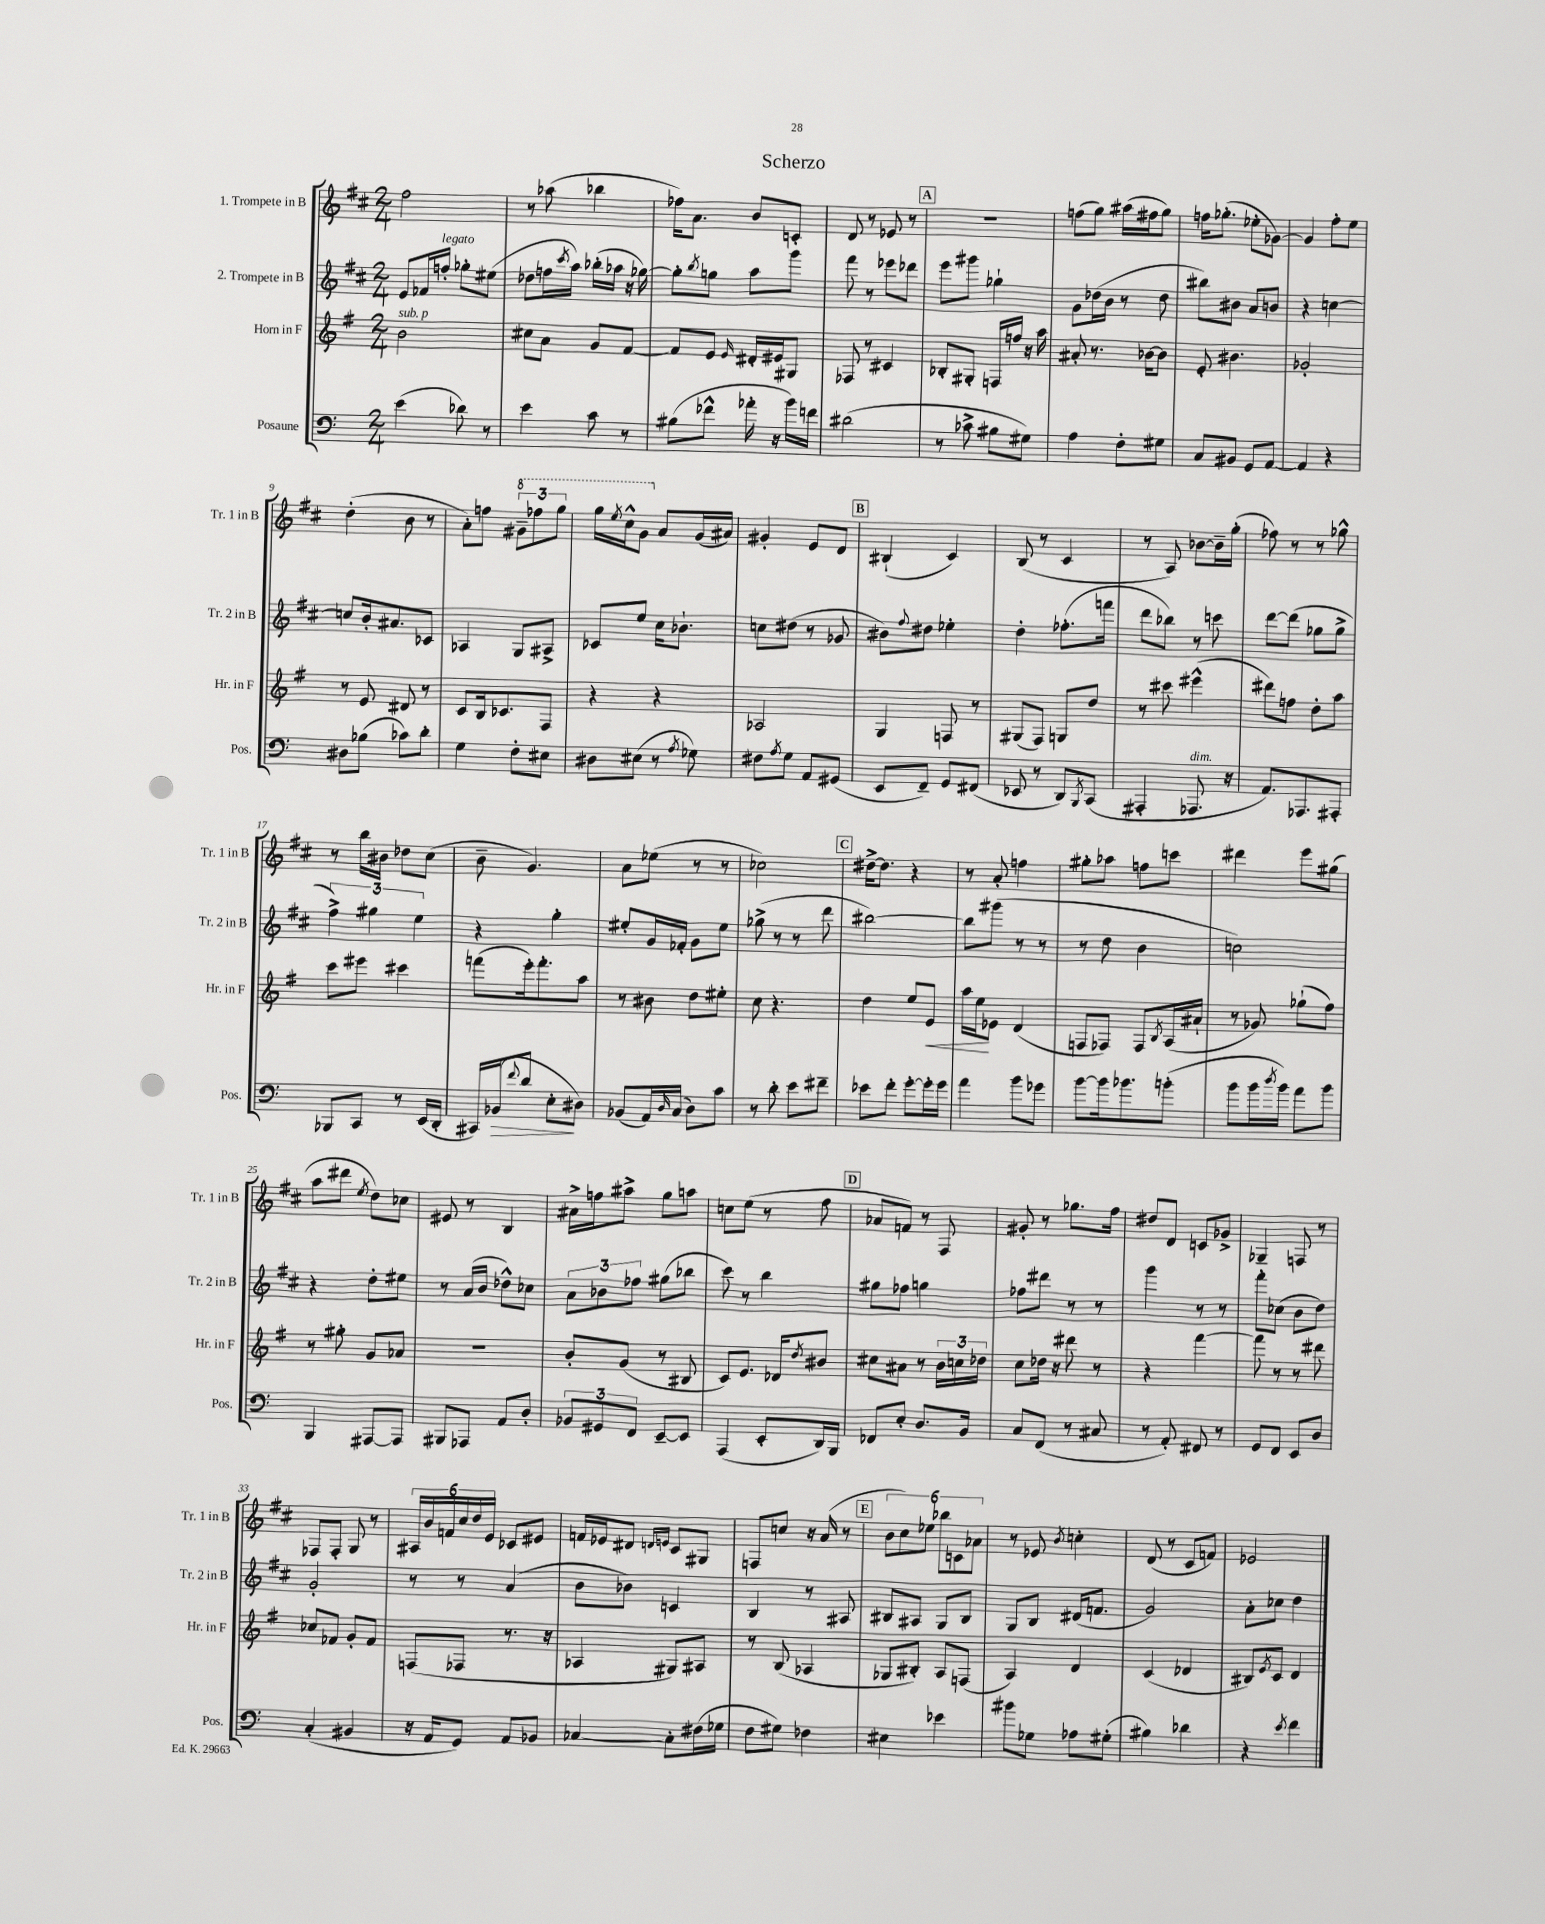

**kern	**kern	**kern	**kern
*staff4	*staff3	*staff2	*staff1
*clefF4	*clefG2	*clefG2	*clefG2
*k[]	*k[f#]	*k[f#c#]	*k[f#c#]
*M2/4	*M2/4	*M2/4	*M2/4
(4e	2b	8e	2ff#
.	.	16f-	.
.	.	16ff'	.
8d-)	.	8gg-'	.
8r	.	(8ee#	.
=	=	=	=
4e	8cc#	8dd-	8r
.	8a	16ff	(8aa-
.	.	8qccc#	.
.	.	16aa)	.
8c	8g	(16bb-'	4bb-
.	.	16aa-	.
8r	[8f#	16r	.
.	.	[16gg-)	.
=	=	=	=
(8B#	8f#]	8gg-']	16ff-)
.	.	.	8.a
.	.	8qbb	.
8f-^^	8e	8gg	.
.	16qqe	.	.
16a-'	16d#'	8aa	8b
16r	16e#	.	.
16b)	8G#	8ggg	8c'
16f	.	.	.
=	=	=	=
(2d#	8F-	8fff#	8d
.	8r	8r	8r
.	4c#	8eee-	8e-
.	.	8ddd-	8r
=	=	=	=
8r	8B-'	8eee	2r
8c-^	8G#'	8ggg#	.
8B#	16F	4gg-`	.
.	16ff	.	.
8G#)	16r	.	.
.	16aa	.	.
=	=	=	=
4A	8a#'	8g	(8ff
.	8.r	(16dd-	8gg)
.	.	16b	.
8F'	.	8r	(16aa#
.	[16b-	.	16ff#
8G#	8b-]	8dd-	8gg)
=	=	=	=
8C	8e'	8bb#)	16ff
.	.	.	(8.gg-'
8BB#	4.b#	8b#	.
8GG	.	8a	8ee-'
[8AA	.	8b	[8g-)
=	=	=	=
4AA]	2g-'	4r	4g-]
4r	.	[4cc	8ff#'
.	.	.	8ee
=	=	=	=
8D#	8r	8cc]	(4dd'
(8B-	8e	16b'	.
.	.	8.a#	.
8c-)	8d#	.	8b
8d'	8r	8c-	8r
=	=	=	=
4G	8c	4A-	8a')
.	16B	.	8ff
.	8.c-	.	.
8F'	.	8G	12gg#~
.	.	.	12fff-
8E#	8F#	8A#^	.
.	.	.	12ggg
=	=	=	=
8D#	4r	8c-	16ggg
.	.	.	8qeee
.	.	.	16ccc#^^
(8E#	.	8ee	8gg
8r	4r	16cc#	8a
.	.	8.b-`	.
8qA	.	.	.
8G-)	.	.	(16g
.	.	.	16a#)
=	=	=	=
8F#	2A-	8cc	4g#'
8qA	.	.	.
8G	.	(8dd#	.
8AA	.	8r	8e
(8GG#	.	8g-	8d
=	=	=	=
8EE	4G	8b#)	(4B#`
.	.	8qqff#	.
8FF~)	.	8dd#	.
8GG	8F	4ee-'	4c#)
(8FF#	8r	.	.
=	=	=	=
8EE-	(8G#	4dd'	(8B
8r	8F#)	.	8r
8DD)	8G	(8.ff-'	4c#
8qBBB	.	.	.
(8CC	8dd	.	.
.	.	16fff	.
=	=	=	=
4AAA#'	8r	8ddd	8r
.	8ccc#	8bb-)	8A)
8.AAA-	(4eee#^^	8r	[8b-
.	.	8ccc	16b-~]
16r	.	.	(16gg'
=	=	=	=
8.AA)	8ddd#)	[8ddd	8ff-)
.	8ff	(8ddd]	8r
8.AAA-	.	.	.
.	8dd'	8gg-	8r
8AAA#'	8aa	8gg-^	8gg-^^
=	=	=	=
8BBB-	8ccc	6ff#^)	8r
8CC	8eee#	.	16bb
.	.	6gg#	.
.	.	.	16b#
8r	4ccc#	.	8dd-
.	.	6ee	.
(16EE	.	.	(8cc#
16DD'	.	.	.
=	=	=	=
16CC#)	(8fff	4r	8b~
(16BB-	.	.	.
8qqf	.	.	.
8d	16eee')	.	4.g)
.	8.fff'	.	.
8E'	.	4gg'	.
8D#)	8aa	.	.
=	=	=	=
(8BB-	8r	8ee#'	8a
16AA)	8b#	16g	(8ee-
16qqD	.	.	.
(16C	.	16f-'	.
8D)	8dd	8g	8r
8c	8ee#'	8ee#	8r
=	=	=	=
8r	8cc	(8gg-^	2cc-)
8d'	4.r	8r	.
8e	.	8r	.
8f#~	.	8ddd	.
=	=	=	=
8e-	4dd	[2bb#)	[16dd#^
.	.	.	8.dd#]
8f'	.	.	.
[8g'	8ee	.	4r
16g']	8e	.	.
16g	.	.	.
=	=	=	=
4a	16aa	8bb#]	8r
.	16ee	.	.
.	8e-	(8ggg#	8a'
8b	(4d	8r	4ff
8g-	.	8r	.
=	=	=	=
[8b	8F	8r	8gg#'
16b]	8F-)	8dd	8aa-
8.b-	.	.	.
.	8F-	4b	8ff
.	8qB	.	.
(8b'	(16A	.	8ccc
.	16a#`	.	.
=	=	=	=
8b	8r	2cc)	4ddd#
16b	8g-)	.	.
8qdd	.	.	.
16b)	.	.	.
8a	(8gg-`	.	8eee
8b	8ff#)	.	(8gg#
=	=	=	=
4BBB	8r	4r	8aa
.	8gg#'	.	8ddd#
.	.	.	8qee
[8AAA#	8g	8dd'	8dd)
8AAA#]	8a-	8ee#	8cc-
=	=	=	=
8BBB#	2r	8r	8e#
8AAA-	.	(16a	8r
.	.	16b	.
8AA	.	8dd-^^)	4B
8D'	.	8cc-	.
=	=	=	=
12BB-	8b'	12a	16a#^
.	.	.	16ff
12GG#	.	12b-	.
.	(8g	.	8aa#^
12FF	.	12ff-	.
[8EE~	8r	(8gg#	8gg
8EE]	8B#	8bb-	8aa
=	=	=	=
(4AAA	8c)	8ccc#)	8cc
.	8.e	8r	(8ee
8EE'	.	4bb	8r
.	16d-	.	.
.	8qdd	.	.
16DD)	8b#	.	8ff#
16BBB	.	.	.
=	=	=	=
8FF-	8cc#	8gg#	8a-
8E'	8a#	8ff-	8f)
8.D	8r	4gg	8r
.	24b	.	8F#
.	24cc	.	.
16BB	.	.	.
.	24dd-	.	.
=	=	=	=
8C	8cc	8ff-	8g#'
(8FF	16dd-	8ddd#	8r
.	16r	.	.
8r	8ddd#	8r	8.gg-
8C#	8r	8r	.
.	.	.	16ff#
=	=	=	=
8r	4r	4ggg	8dd#
8AA')	.	.	8d
8FF#	[4fff#	8r	8c
8r	.	8r	8g-^
=	=	=	=
8GG	8fff#]	8fff#'	4G-~
8FF	8r	(8cc-	.
8EE	8r	8b	8F
8D	8ddd#	8dd)	8r
=	=	=	=
(4C'	8cc-	2g'	8F-
.	8f-	.	8F-'
4BB#	8g'	.	8G
.	8f-	.	8r
=	=	=	=
16r	(8F	8r	24A#
.	.	.	24b
16AA	.	.	.
.	.	.	24f
8GG)	8F-	8r	24cc#
.	.	.	24dd
.	.	.	24e
8AA	8.r	(4a	8c-
8BB-	.	.	8e#
.	16r	.	.
=	=	=	=
[4C-	4A-	8b	16f
.	.	.	16e-
.	.	8b-)	8d#
.	.	.	16qqd
.	.	.	16qqe
8C-']	8G#)	4c	8c#
(16F#	8A#	.	8G#
16G-	.	.	.
=	=	=	=
8F	8r	4B	8F
8G#)	(8B	.	8cc
4F-	4A-	8r	16r
.	.	.	(16a
.	.	8A#	8r
=	=	=	=
4E#	8G-	8B#	12b
.	.	.	12cc#)
.	8B#')	8A#	.
.	.	.	12ee-
4e-	8A	8G	12bb-
.	.	.	12c
.	(8F	8B#	.
.	.	.	12a-
=	=	=	=
8b#	4A)	8G	8r
8G-	.	8B	8e-
.	.	.	8qb
8A-	4d	(16d#	4cc'
.	.	8.f	.
(8G#'	.	.	.
=	=	=	=
4B#)	(4c	2g)	(8d
.	.	.	8r
4d-	4d-	.	8c#
.	.	.	8f)
=	=	=	=
4r	8B#)	8a'	2e-
.	8qe	.	.
.	8c	8cc-	.
8qe	.	.	.
4f	4d	4dd	.
==	==	==	==
*-	*-	*-	*-
